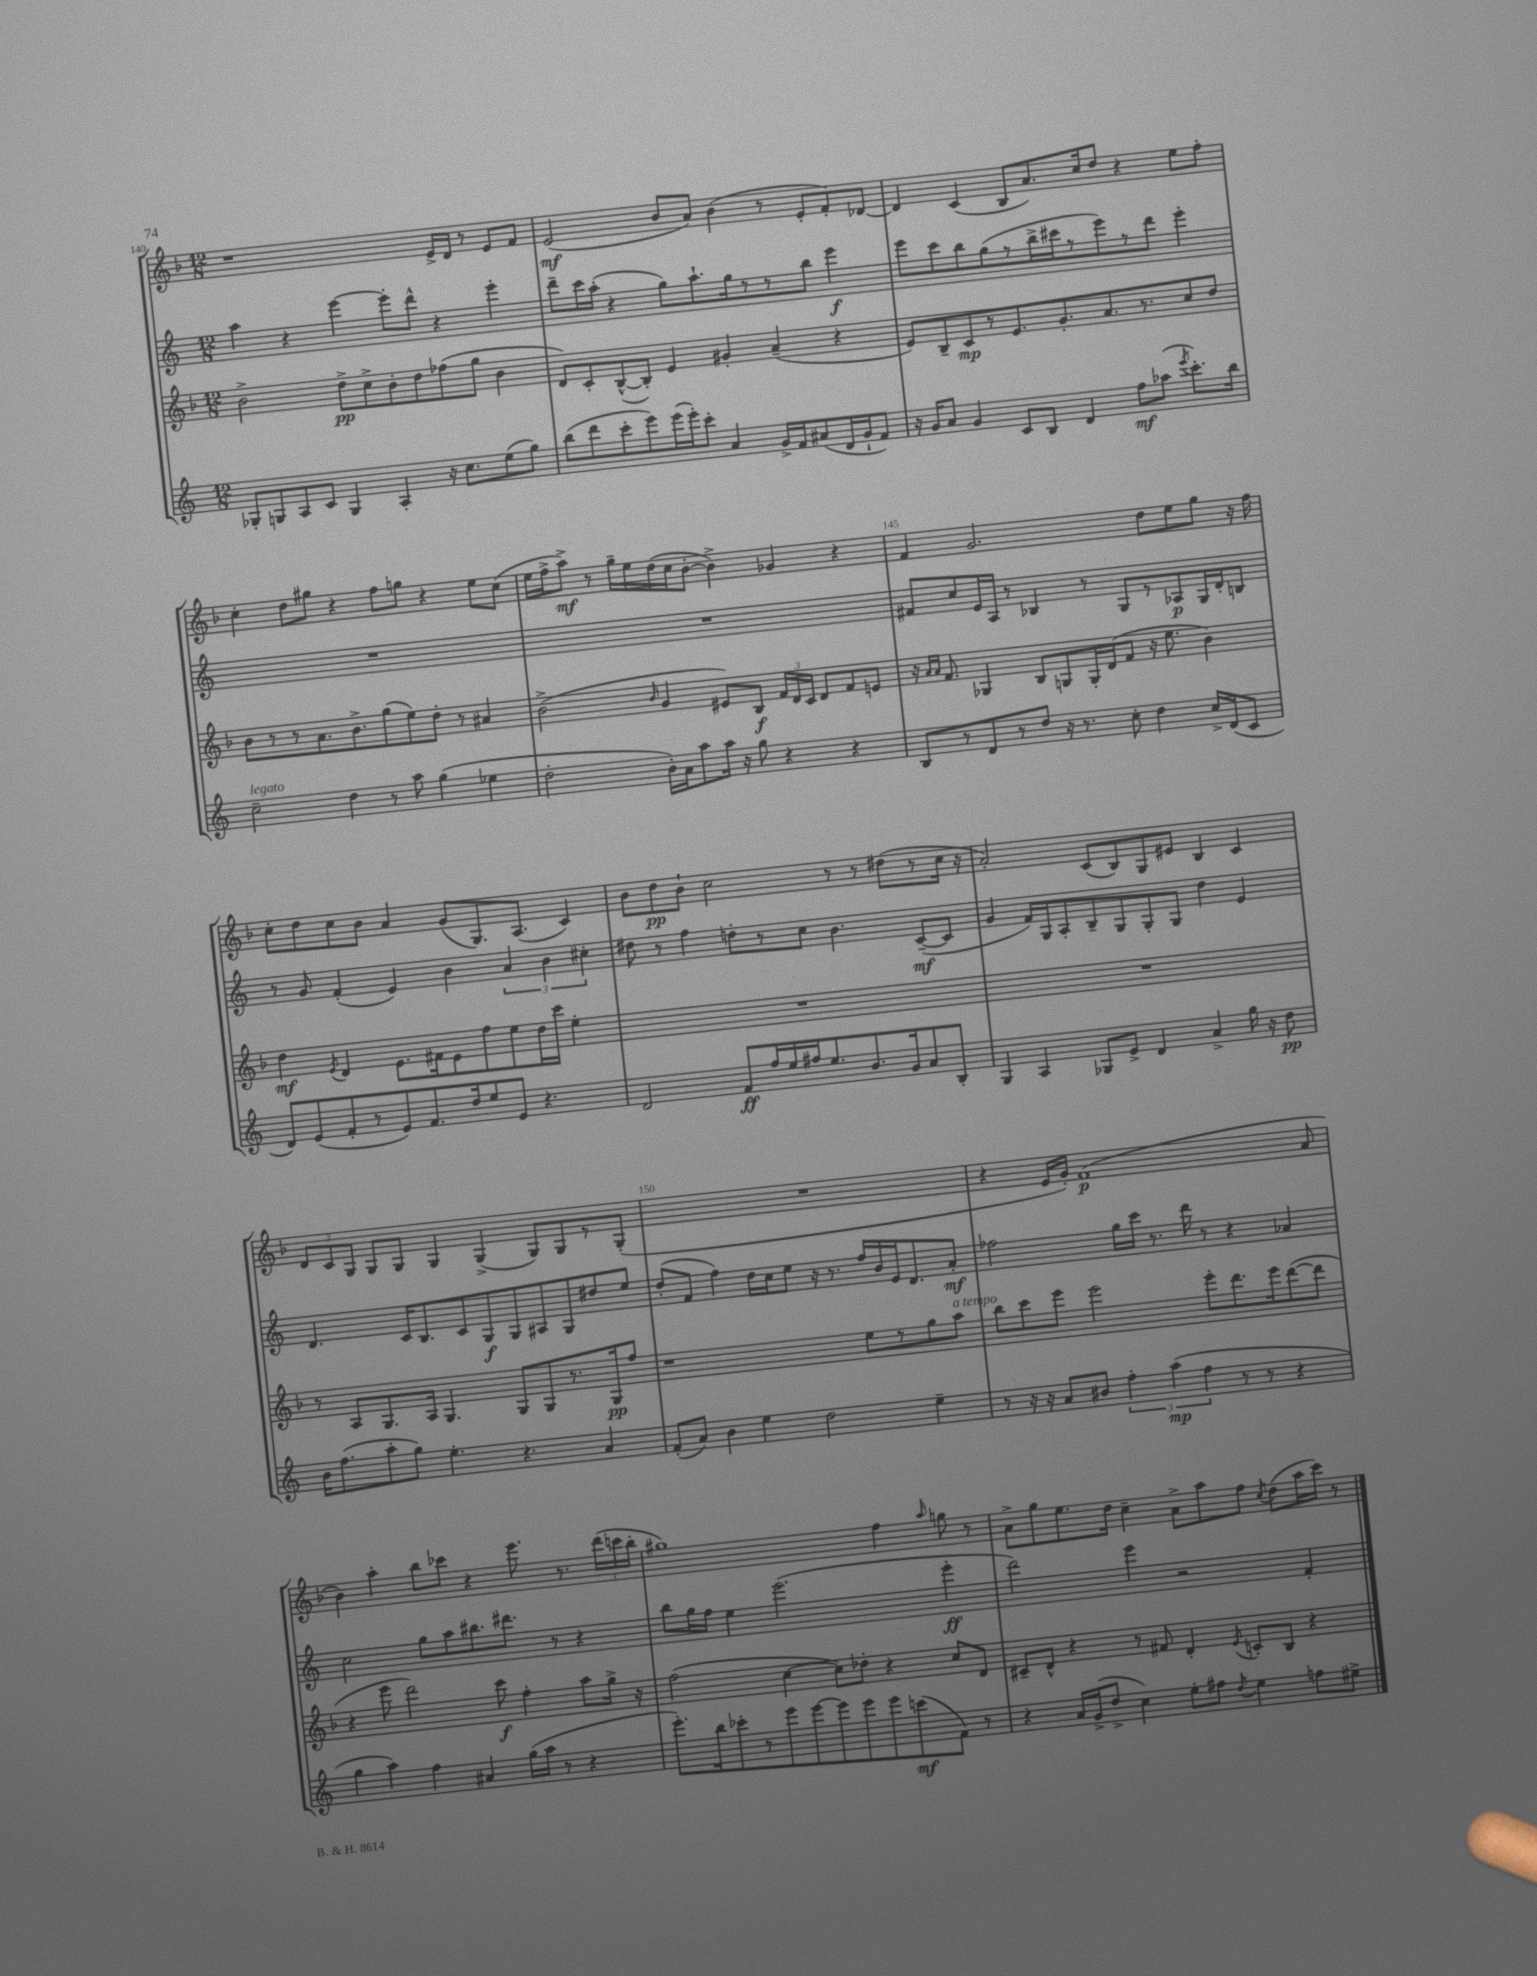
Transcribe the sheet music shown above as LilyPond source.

<<
\new StaffGroup <<
\new Staff = "s0" {
    \clef treble \key f \major \numericTimeSignature \time 12/8
    \autoBeamOff r1 e'16[-> d'16] r8 e'8[ f'8] |
    e'2\mf( bes'8[ a'8]) bes'4( r8 e'8[-. f'8-.) des'8]~ |
    des'4 c'4( bes8[ a'8.) c''16 d''8] r4 e''8[ f''8]-. |
    c''4-. d''8[ gis''8] r4 f''8[ g''8] r4 e''8[ c''8]( |
    e''16[ f''16-> a''8]->\mf) r8 g''16[-- e''16 d''16( c''16 bes'8]~-. bes'4->) ges'4 r4 |
    f'4 g'2. d''8[ e''8 g''8] r16 f''16 |
    c''8[-. d''8 c''8 bes'8] a'4 g'8[( g8.) a8.]( c'4) |
    bes'8[ d''8\pp bes'8]-! c''2 r8 r8 dis''8[( r8 c''16] r16 |
    a'2-.) c'8[( bes8) g8 eis'8] bes4 c'4 |
    \tuplet 3/2 { d'8[ c'8 g8] } g8[ g8] g4 g4->( g8[) g8 r8 g8]-.( |
    R1. |
    r4 e'16[ g'16]-.) f'1\p( a'8 |
    bes'4) a''4-. bes''8[ ces'''8] r4 e'''8. r8. \tuplet 3/2 { d'''16[( c'''16 bes''16]-. } |
    gis''1) f''4 \grace { a''16 } g''8 r8 |
    a'8[-> g''8 e''8. d''16] c''4-- a'8[-> a''8 f''8] \acciaccatura { c''8 } d''8[( a''16 c'''16]) r8 \bar "|." |
}
\new Staff = "s1" {
    \clef treble \key c \major \numericTimeSignature \time 12/8
    \autoBeamOff a''4 r4 e'''4~ e'''8[-. d'''8]-^ r4 e'''4-. |
    d'''8[-- c'''16 a''16]-.( r4 g''8[) a''8.-! g''16 r8 r8 b''8] e'''4\f |
    e'''8[ c'''8 b''8 g''8( r8 b''16-> cis'''16 r8 e'''8) r8 d'''8] e'''4-. |
    R1. |
    R1. |
    fis'8[ c''8 e'16 a16] r8 bes4 r8 g8[ r8 aes8\p g16 d'16-. b8] |
    r8 g'8 f'4-.( e'4) b'4 \tuplet 3/2 { a'4 b'4 cis''4-. } |
    dis''8 r8 f''4 d''8[-. r8 c''8] b'4. c'8[~--\mf( c'8] |
    g'4 f'16[) g16 a8-. b8-- g8 g8-. g8] d''4 e'4 |
    d'4. c'16[ b8. c'8 g8\f g8 ais8 g8 dis''8 e''8] |
    d''8[-.( f'8] f''4) d''16[ c''16 e''8] r16 r8. f''16[ b'16 e'16 d'8. a'8]-.\mf |
    fes''2 g''16[ c'''16] r8. d'''16 r8 r4 aes'4 |
    c''2 g''8[ a''8 bis''8. dis'''8.] r8 r4 |
    b''8[ g''16 f''16] e''4 e'''2.( e'''4-.\ff |
    d'''2) e'''4 r2 f'4-. \bar "|." |
}
\new Staff = "s2" {
    \clef treble \key f \major \numericTimeSignature \time 12/8
    \autoBeamOff bes'2-> d''8[->\pp c''8-> bes'8-. d''8 fes''8( g''8] bes'4 |
    d'8[) c'8-. bes8~-^( bes8]-.) e'4 gis'4-. a'4--( r4 |
    e'8[) bes8-- c'8\mp r8 e'8. g'8.-. a'8. r8. c''8 d''8] |
    bes'8[ r8 r8 a'8. bes'8.-> g''8( e''8) d''8]-. r8 ais'4 |
    bes'2->( \grace { bes'16 } g'4 eis'8[) bes8]\f \tuplet 3/2 { f'16[ d'16 c'16] } d'8[ f'8 e'8] |
    r16 \grace { a'16[ a'16] } f'8. ges4 bes8[ g8 g16-. d'16( f'8] r16 e''8. bes'4) |
    d''4\mf \acciaccatura { e'8 } d'4 e'8.[ fis'16 e'8 f''8 e''8 d''16 c'''16] e''4-. |
    R1. |
    R1. |
    r8 a8[ g8. a16] g4. g8[ g8 r8. g16\pp f''8] |
    r1 e''8[ r8 g''8 a''8]^\markup { \italic "a tempo" } |
    bes''8[ c'''8 e'''8] e'''2 e'''8[-. d'''8. e'''16 d'''8~( d'''8] |
    r4 e'''8 d'''2) c'''8\f f''4-. a''8[ g''16]-> r16 |
    f''2( c''4~ c''8[) des''8]-. r4 c''8[ d'8] |
    cis'8[-- d'8]-^ r4 r8 fis'8 d'4-. \acciaccatura { e'8 } c'8[-. bes8] r4 \bar "|." |
}
\new Staff = "s3" {
    \clef treble \key c \major \numericTimeSignature \time 12/8
    \autoBeamOff ges8[-. g8 a8 c'8] g4 a4-. r16 c''8.[ e''8( g''8]) |
    b''8[( d'''8 c'''8-. e'''8) e'''16( e'''16-.) c'''8]-. a'4 g'16[-> f'16 ais'8( d'16 g'16-! f'8]) |
    r16 g'16[ a'8] g'4 c'8[ b8] d'4 f''8[\mf aes''8]( \acciaccatura { e'''8 } c'''8.[-.) b''16] |
    c''2--^\markup { \italic "legato" } d''4 r8 a''8 g''4( ees''4 |
    d''2-. b'16[-.) a'16 a''8 a''16] r16 g''8 r4 r4 |
    b8[ r8 d'8 r8 d''8] r16 r8. c''8-. d''4 c''16[-> d'16( c'8] |
    d'8[) e'8( f'8-. r8 e'8) f'8. d''16 e''8 e'8] r4. |
    d'2 f'8[\ff f''16 e''16 fis''16 e''8. b'8. g'16 a'8 b8]-. |
    g4 a4 ges8[ e'8]-> d'4 a'4-> g''16 r16 d''8\pp |
    b'16[ f''8.( a''8-. g''8]) e''4.-. r4. a'4 |
    f'8[-.( a'8]) b'4 e''4 d''2 e''4-- |
    r8 r16 r16 a'8[ bis'8] \tuplet 3/2 { f''4-. a''4\mp( f''4 } r8 r8 r4 |
    g''4 a''4) f''4 ais'4 g''16[( a''16] r8 r4 |
    e'''8.[-.) b''16 ces'''8-. r8 e'''8 e'''8~ e'''8 e'''8 e'''8 c'''8\mf( f'8]) r8 |
    r4 a'16[ g'16->( d''8]-> c''4) e''8[-. fis''8] \acciaccatura { d''8 } e''4 f''8[ eis''8]-> \bar "|." |
}
>>
>>
\layout { \context { \Score currentBarNumber = #140 \override BarNumber.break-visibility = ##(#f #t #t) barNumberVisibility = #(every-nth-bar-number-visible 5) } }
